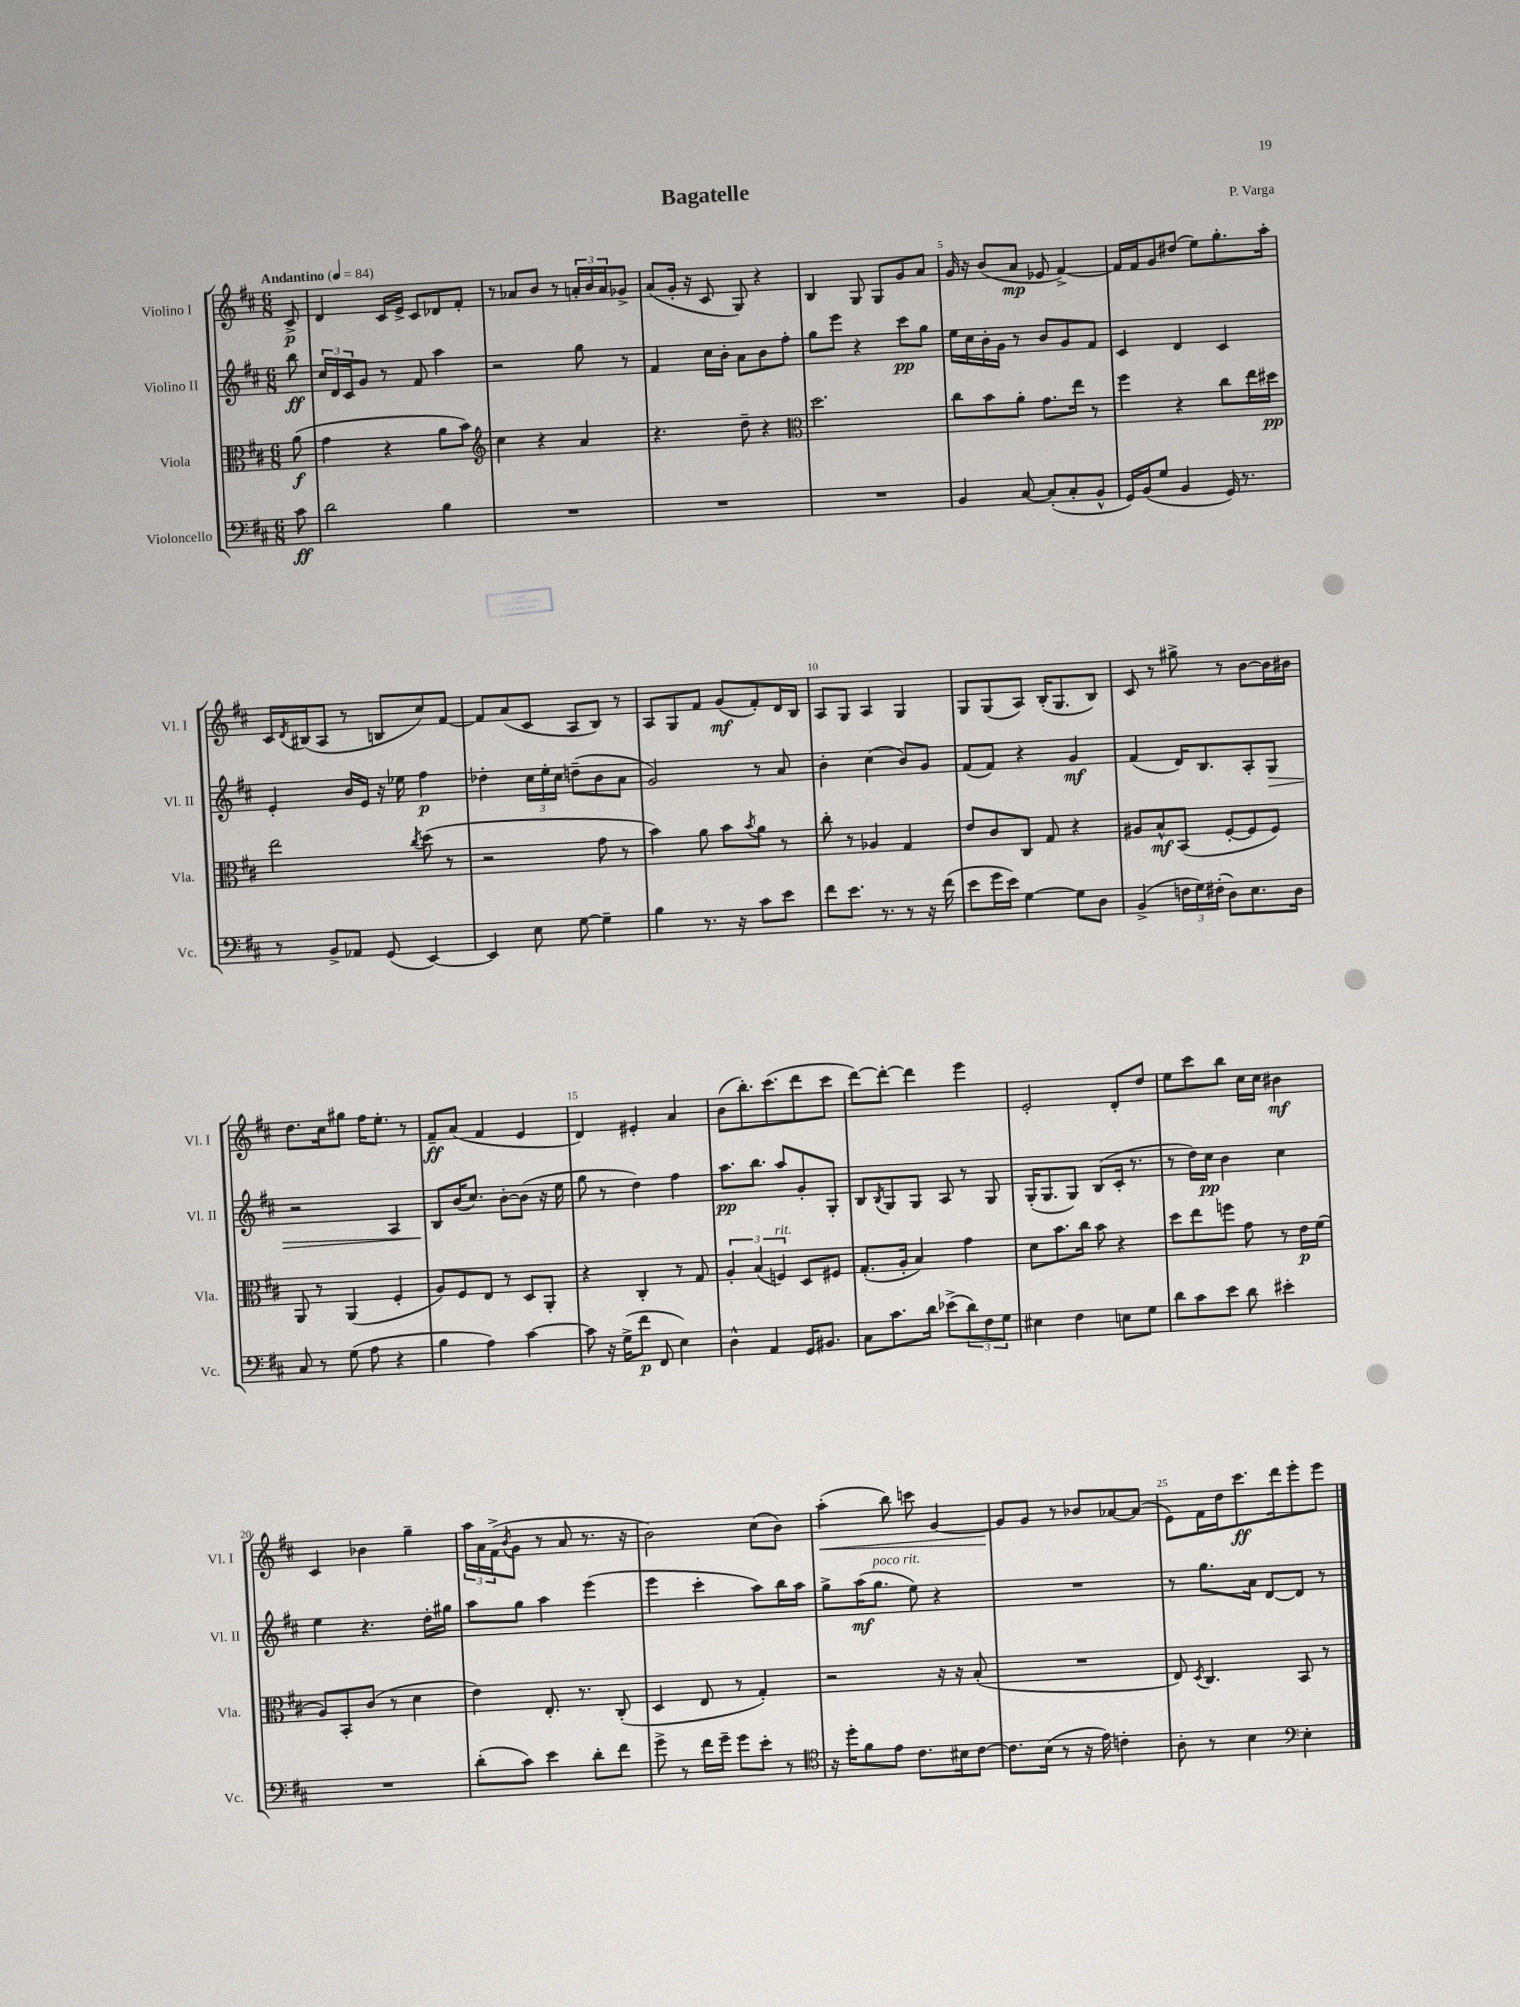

**kern	**kern	**kern	**kern
*staff4	*staff3	*staff2	*staff1
*clefF4	*clefC3	*clefG2	*clefG2
*k[f#c#]	*k[f#c#]	*k[f#c#]	*k[f#c#]
*M6/8	*M6/8	*M6/8	*M6/8
*MM84	*MM84	*MM84	*MM84
8c#	(8a	8bb	8c#^
=	=	=	=
2d	4g	24cc#	4d
.	.	24d	.
.	.	24c#	.
.	.	8g	.
.	4r	8r	16c#
.	.	.	16e^
.	.	8f#	8c#
4B	8a	4aa	8d-
.	8b)	.	8f#'
=	=	=	=
*	*clefG2	*	*
2.r	4cc#	2r	8r
.	.	.	8a-
.	4r	.	8b
.	.	.	8r
.	4a	8gg	24a'
.	.	.	24b
.	.	.	24a
.	.	8r	8g-^
=	=	=	=
2.r	4.r	4f#	(8a
.	.	.	16g'
.	.	.	16r
.	.	16cc#	8c#
.	.	16b'	.
.	8dd~	8a	8G)
.	4r	8b	4r
.	.	8ff#'	.
=	=	=	=
*	*clefC3	*	*
2.r	2.dd	8gg	4B
.	.	8eee	.
.	.	4r	8G
.	.	.	8G
.	.	8ccc#	8g
.	.	8gg	8a
=	=	=	=
4BB	8cc#	16ee	16g
.	.	16cc#	16r
.	8b	16b'	(8b
.	.	16g	.
[8C#	8a'	8r	8a
(8C#']	8.g	8b	8e-
8C#'	.	8g	[4f#^)
.	16ee	.	.
8BB^^	8r	8f#	.
=	=	=	=
16GG)	4ff#	4c#	16f#]
(16BB	.	.	16f#
8G	.	.	8g
4BB	4r	4d	(8dd#
.	.	.	8ee)
16GG)	8cc#	4c#	8.gg'
8.r	.	.	.
.	16ee	.	.
.	16dd#	.	16aa'
=	=	=	=
8r	2ee	4e'	16c#
.	.	.	8qd
.	.	.	(16B#
8BB^	.	.	8A
8AA-	.	16b	8r
.	.	16e	.
(8GG	.	16r	8B
.	.	16ee-	.
.	8qcc#	.	.
[4EE)	(8dd	4ff#	8cc#)
.	8r	.	[8f#
=	=	=	=
4EE]	2r	4dd-'	8f#]
.	.	.	(8a
8E	.	24cc#	8c#
.	.	24ee'	.
.	.	24cc#	.
[8G	.	(8dd~	8A
4G~]	8g	8b	8B)
.	8r	8a	8r
=	=	=	=
4B	4b)	2g)	8A
.	.	.	8G
8.r	8a	.	8f#
.	8b	.	(8g
16r	.	.	.
.	8qb	.	.
8c#	8a	8r	8f#')
8e	8r	8a	16d
.	.	.	16B
=	=	=	=
8f#	8cc#'	4b'	8A
8.e	8r	.	8G
.	4A-	(4cc#	4A
8.r	.	.	.
8r	4G	8b)	4G
16r	.	8g	.
(16f#	.	.	.
=	=	=	=
8e	8e	(8f#	8G
16g	8c#	8f#)	(8G
16e)	.	.	.
[4G	8C#	4r	8A)
.	8G	.	(16B'
.	.	.	8.G
8G]	4r	4g	.
8D	.	.	8B)
=	=	=	=
(4BB^	8A#	(4f#	8c#
.	8B^^	.	8r
24F	(8BB	16d)	8gg#^
24G)	.	.	.
.	.	8.B	.
(24F#'	.	.	.
8D)	[8F#'	.	8r
8.E	8F#]	8A'	[8b
.	8F#)	8G	16b]
16D	.	.	16b#
=	=	=	=
8C#	8AA	2r	8.dd
8r	8r	.	.
.	.	.	16cc#
(8G	(4AA	.	8gg#
8A	.	.	16ff#
.	.	.	8.ee'
4r	4F#'	4A	.
.	.	.	8r
=	=	=	=
4B	8A)	8B	8f#~
.	8F#	(16b	(8a
.	.	8.cc#)	.
4A)	8E	.	4f#
.	8r	[8b'	.
[4c#	8D	(8b]	4e
.	8AA'	16r	.
.	.	16ee	.
=	=	=	=
8c#]	4r	8gg	4d)
16r	.	8r	.
(16G^	.	.	.
8f#	4C#'	4dd)	4e#'
8FF#	.	.	.
4E)	8r	4ff#	4a
.	8G	.	.
=	=	=	=
4D^^	6A'	8.aa	(8b
.	.	.	8.bb')
.	(6B	.	.
.	.	8.bb	.
4AA	.	.	.
.	.	.	(8.ccc#
.	6F)	.	.
.	.	8aa	.
16GG	8D	8g'	8ddd
8.BB#	.	.	.
.	8F#	8G'	8ccc#
=	=	=	=
8C#	(8.G'	8B	[8ddd)
.	.	8qB	.
8.c#	.	8G	8ddd'_
.	16A'	.	.
.	4B)	8G	4ddd]
16d	.	.	.
(8e-^	.	8A	.
12d)	4g	8r	4eee
12F#	.	.	.
.	.	8G	.
12G	.	.	.
=	=	=	=
4E#	8d	(16G'	2e'
.	.	8.G	.
.	8.b	.	.
4F#	.	8G)	.
.	16cc#	.	.
.	8b	(8B	.
8E	4r	16c#'	8d'
.	.	8.r	.
8G	.	.	8dd
=	=	=	=
8d	8dd	8r	8ee
8c#	8ee	16dd)	8ccc#
.	.	16cc#	.
8e	8ff	4b	8bb
8d	8g	.	16cc#
.	.	.	16cc#
4e#'	8r	4cc#	4b#
.	16e	.	.
.	(16f#	.	.
=	=	=	=
2.r	8A)	4ee	4c#
.	8BB'	.	.
.	(8c#	4.r	4b-
.	8r	.	.
.	4d	.	4gg~
.	.	16dd'	.
.	.	16gg#	.
=	=	=	=
(8d'	4e)	8aa	24aa
.	.	.	24a
.	.	.	(24f#^
.	.	.	8qb
8c#)	.	8gg	8g
4e	8.E'	4aa	8r
.	.	.	8a
.	8.r	.	.
8d'	.	(4eee	8.r
8f#	(8C#'	.	.
.	.	.	16r
=	=	=	=
8g^	4D	4eee	2b)
8r	.	.	.
16f#	8E	4ccc#'	.
16g~	.	.	.
8g	8r	.	.
8e'	4G')	8aa)	(8cc#
8r	.	16bb	8b)
.	.	16aa	.
=	=	=	=
*clefC4	*	*	*
16r	2r	8gg^	(4aa'
16dd'	.	.	.
8f#	.	(16aa	.
.	.	8.gg	.
8e	.	.	8bb)
8.c#	.	8ee)	8ccc
.	16r	4r	[4g
16B#	16r	.	.
[8c#	(8B'	.	.
=	=	=	=
8.c#]	2.r	2.r	8g]
.	.	.	8g
(16B	.	.	.
8r	.	.	8r
16r	.	.	8b-
16e)	.	.	.
4c'	.	.	[8a-
.	.	.	(8a-]
=	=	=	=
8A'	8E)	8r	8e)
.	8qD	.	.
8r	4.C#	8.gg	16f#
.	.	.	16dd
4B	.	.	8.ccc#
.	.	16a	.
.	.	[8d	.
.	.	.	16ddd
*clefF4	*	*	*
4E'	8BB	8d]	8eee'
.	8r	8r	8eee
==	==	==	==
*-	*-	*-	*-
